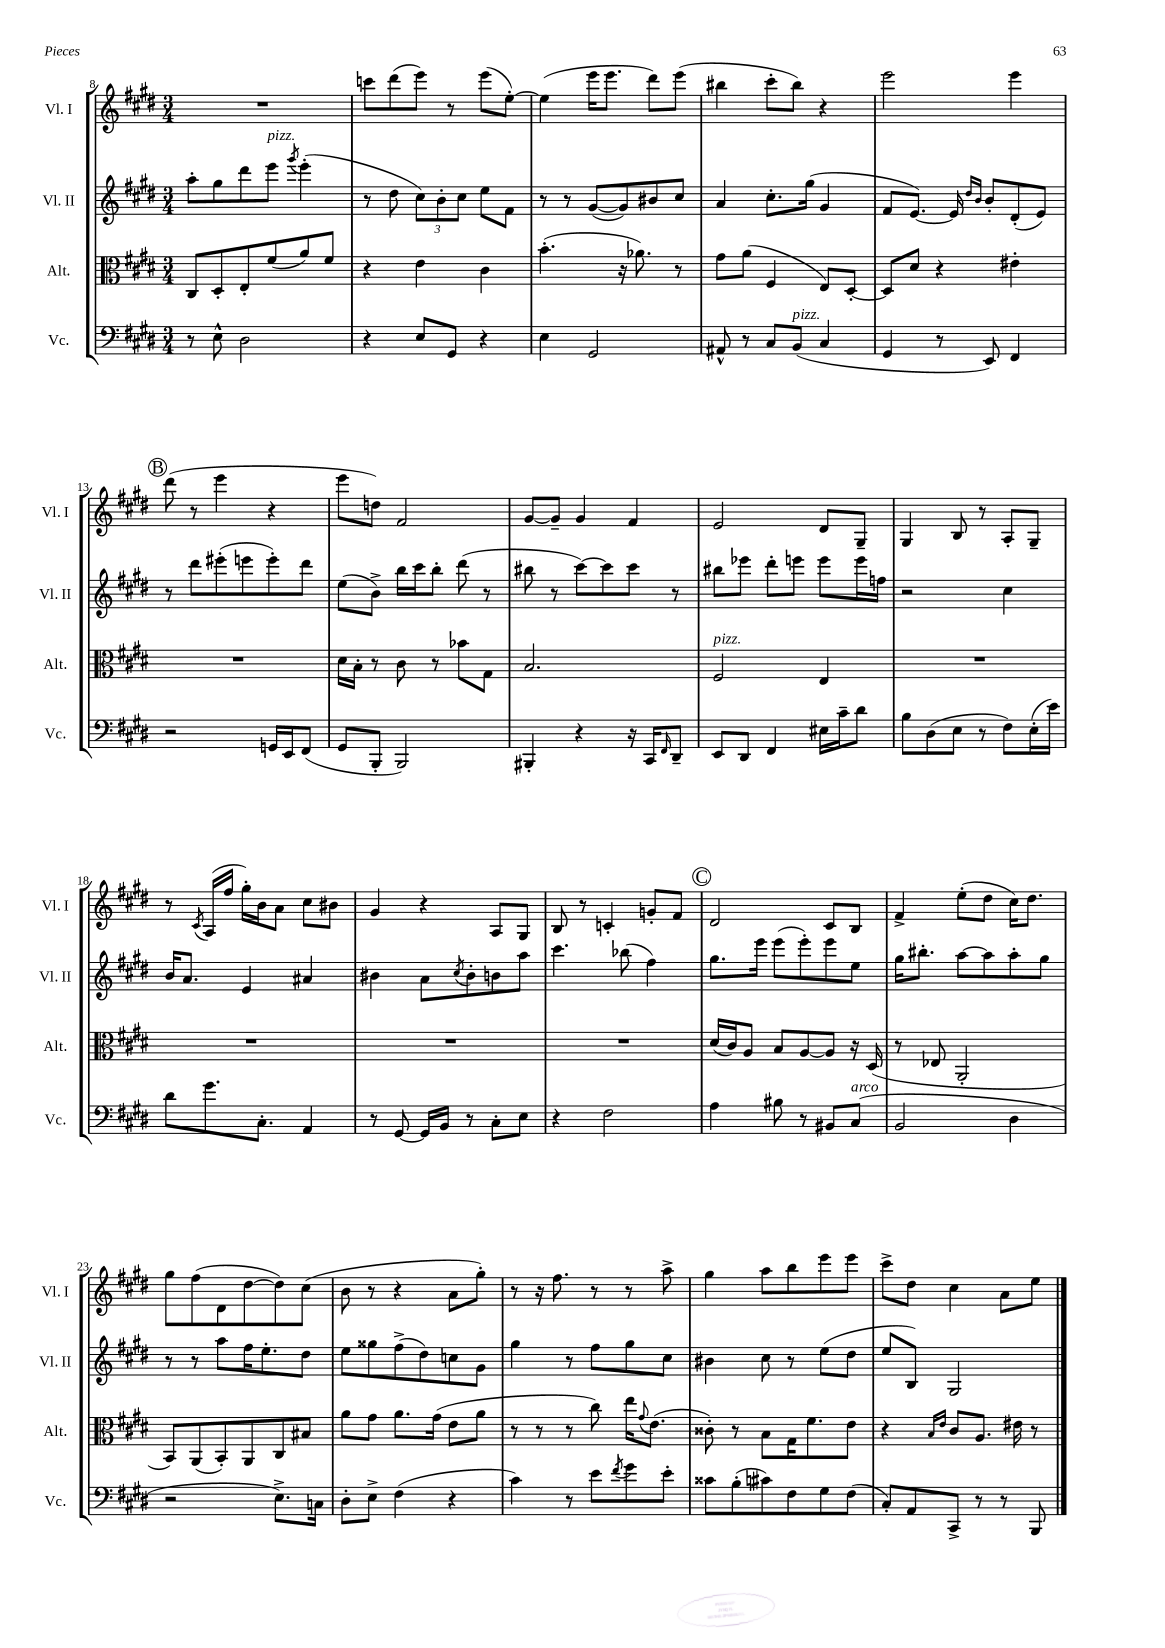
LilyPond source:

<<
\new StaffGroup <<
\new Staff = "s0" \with { instrumentName = "Vl. I" shortInstrumentName = "Vl. I" } {
    \clef treble \key e \major \numericTimeSignature \time 3/4
    R2. |
    c'''8 dis'''8( e'''8) r8 e'''8( e''8~-.) |
    e''4( e'''16 e'''8. dis'''8) e'''8( |
    bis''4 cis'''8-. bis''8) r4 |
    e'''2 e'''4 |
    \mark \markup { \circle "B" } dis'''8( r8 e'''4 r4 |
    e'''8 d''8) fis'2 |
    gis'8~ gis'8-- gis'4 fis'4 |
    e'2 dis'8 gis8-- |
    gis4 b8 r8 a8-. gis8-- |
    r8 \acciaccatura { cis'8 } a16( fis''16 gis''16-.) b'16 a'8 cis''8 bis'8 |
    gis'4 r4 a8 gis8 |
    b8 r8 c'4-. g'8-. fis'8 |
    \mark \markup { \circle "C" } dis'2 cis'8 b8 |
    fis'4-> e''8-.( dis''8 cis''16) dis''8. |
    gis''8 fis''8( dis'8 dis''8~ dis''8) cis''8( |
    b'8 r8 r4 a'8 gis''8-.) |
    r8 r16 fis''8. r8 r8 a''8-> |
    gis''4 a''8 b''8 e'''8 e'''8 |
    cis'''8-> dis''8 cis''4 a'8 e''8 \bar "|." |
}
\new Staff = "s1" \with { instrumentName = "Vl. II" shortInstrumentName = "Vl. II" } {
    \clef treble \key e \major \numericTimeSignature \time 3/4
    a''8-. gis''8 dis'''8 e'''8^\markup { \italic "pizz." } \acciaccatura { gis'''8 } e'''4-.( |
    r8 dis''8 \tuplet 3/2 { cis''8) b'8-. cis''8 } e''8 fis'8 |
    r8 r8 gis'8~( gis'8) bis'8 cis''8 |
    a'4 cis''8.-. gis''16( gis'4 |
    fis'8 e'8.~) e'16 \grace { dis''16 b'16 } b'8-. dis'8-.( e'8) |
    \mark \markup { \circle "B" } r8 dis'''8 eis'''8-.( e'''8 e'''8-.) dis'''8 |
    e''8( b'8->) b''16 cis'''16 b''8-. dis'''8( r8 |
    bis''8 r8 cis'''8~) cis'''8 cis'''8 r8 |
    bis''8 ees'''8 dis'''8-. e'''8 e'''8 e'''16 f''16 |
    r2 cis''4 |
    b'16 a'8. e'4 ais'4 |
    bis'4 a'8 \acciaccatura { cis''8 } bis'8-. b'8 a''8 |
    cis'''4. bes''8( fis''4) |
    \mark \markup { \circle "C" } gis''8. e'''16 e'''8( e'''8-.) e'''8 e''8 |
    gis''16 bis''8.-. a''8~ a''8 a''8-. gis''8 |
    r8 r8 a''8 fis''16 e''8.-. dis''8 |
    e''8 gisis''8 fis''8->( dis''8) c''8 gis'8 |
    gis''4 r8 fis''8 gis''8 cis''8 |
    bis'4 cis''8 r8 e''8( dis''8 |
    e''8 b8) gis2 \bar "|." |
}
\new Staff = "s2" \with { instrumentName = "Alt." shortInstrumentName = "Alt." } {
    \clef alto \key e \major \numericTimeSignature \time 3/4
    cis8 dis8-. e8-. fis'8( a'8) fis'8 |
    r4 e'4 cis'4 |
    b'4.-.( r16 aes'8.) r8 |
    gis'8 a'8( fis4 e8) dis8~-. |
    dis8 dis'8 r4 eis'4-. |
    \mark \markup { \circle "B" } R2. |
    dis'16 b16-. r8 cis'8 r8 bes'8 gis8 |
    b2. |
    fis2^\markup { \italic "pizz." } e4 |
    R2. |
    R2. |
    R2. |
    R2. |
    \mark \markup { \circle "C" } dis'16( cis'16) a8 b8 a8~ a8 r16 dis16( |
    r8 ees8 a,2-. |
    b,8) a,8( b,8-.) a,8 cis8 bis8 |
    a'8 gis'8 a'8. gis'16( e'8 a'8 |
    r8 r8 r8 cis''8) e''16 \appoggiatura { gis'8 } e'8.( |
    cisis'8-.) r8 b8 gis16 fis'8. e'8 |
    r4 \grace { b16 e'16 } cis'8 a8. eis'16 r8 \bar "|." |
}
\new Staff = "s3" \with { instrumentName = "Vc." shortInstrumentName = "Vc." } {
    \clef bass \key e \major \numericTimeSignature \time 3/4
    r8 e8-^ dis2 |
    r4 e8 gis,8 r4 |
    e4 gis,2 |
    ais,8-^ r8 cis8 b,8^\markup { \italic "pizz." }( cis4 |
    gis,4 r8 e,8) fis,4 |
    \mark \markup { \circle "B" } r2 g,16 e,16 fis,8( |
    gis,8 b,,8-. b,,2) |
    bis,,4-. r4 r16 cis,16 \grace { fis,16 } dis,8-- |
    e,8 dis,8 fis,4 eis16 cis'16-- dis'8 |
    b8 dis8( e8 r8 fis8) e16-.( e'16) |
    dis'8 gis'8. cis8.-. a,4 |
    r8 gis,8~ gis,16 b,16 r8 cis8-. e8 |
    r4 fis2 |
    \mark \markup { \circle "C" } a4 bis8 r8 bis,8 cis8^\markup { \italic "arco" }( |
    b,2 dis4 |
    r2 e8.->) c16 |
    dis8-. e8-> fis4( r4 |
    cis'4) r8 e'8 \acciaccatura { fis'8 } gis'8 e'8-. |
    cisis'8 b8-.( cis'8) fis8 gis8 fis8( |
    cis8-.) a,8 cis,8-> r8 r8 b,,8 \bar "|." |
}
>>
>>
\layout { \context { \Score currentBarNumber = #8 } }
